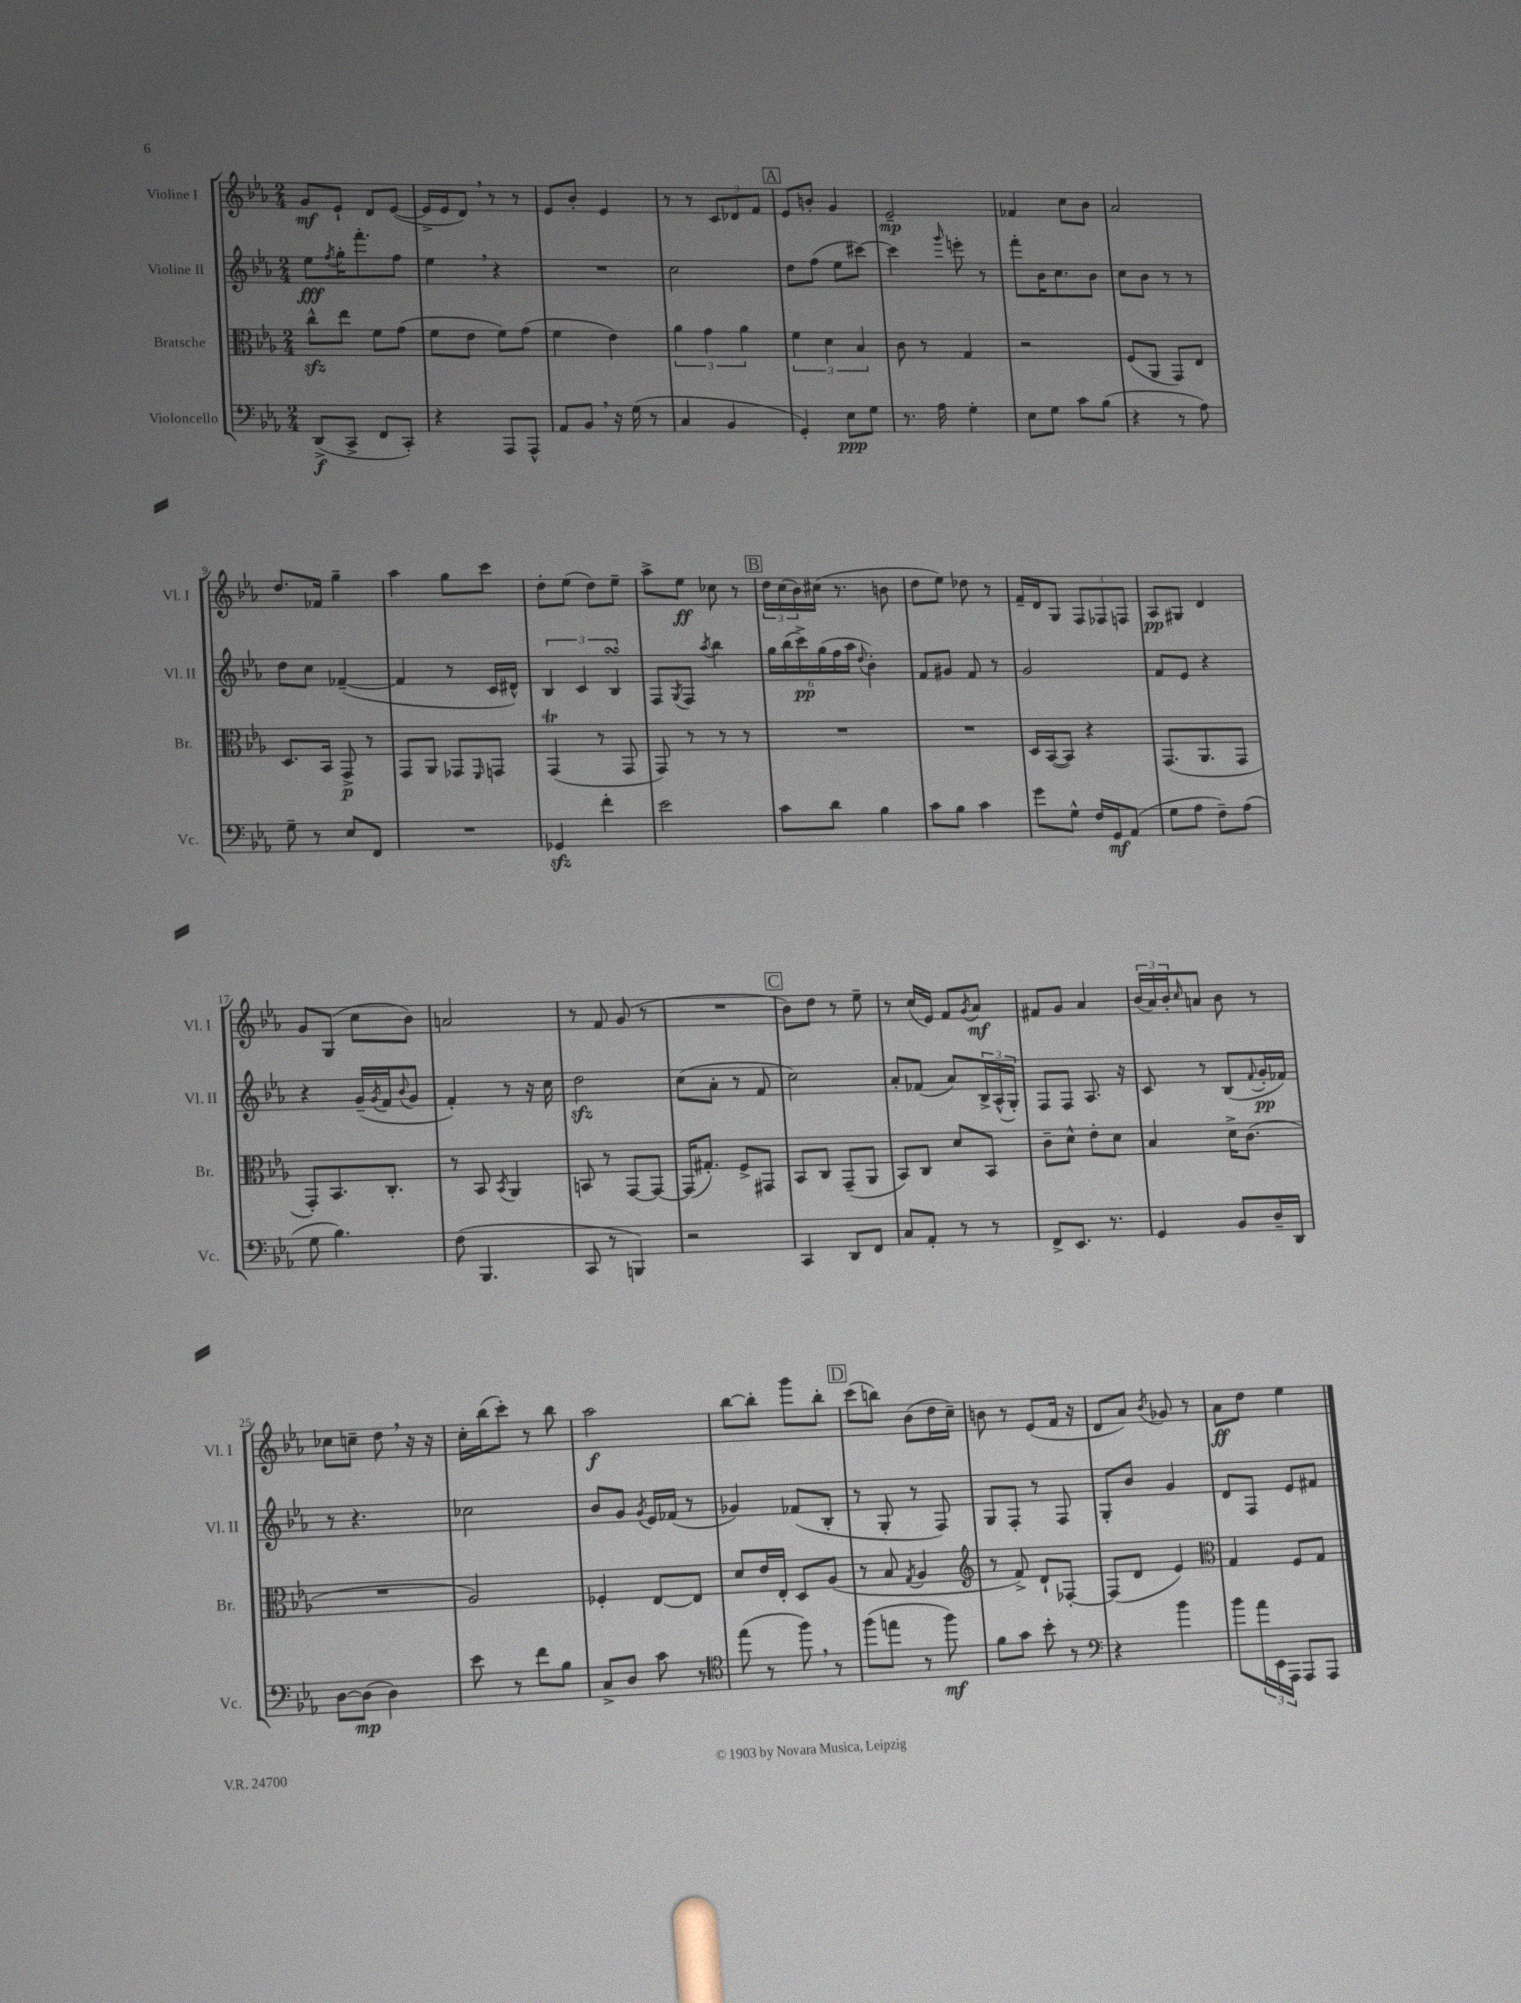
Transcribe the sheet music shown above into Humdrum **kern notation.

**kern	**kern	**kern	**kern
*staff4	*staff3	*staff2	*staff1
*clefF4	*clefC3	*clefG2	*clefG2
*k[b-e-a-]	*k[b-e-a-]	*k[b-e-a-]	*k[b-e-a-]
*M2/4	*M2/4	*M2/4	*M2/4
(8DD^	8cc^^	8ee-	8g
.	.	8qff	.
8CC^	8ee-	16gg'	8e-`
.	.	8.fff'	.
8FF	8f	.	8d
8CC')	(8g	8ff	([8e-
=	=	=	=
4r	8f	4ee-	16e-^]
.	.	.	16e-
.	8e-	.	8d)
8AAA-	8f)	4r	8r
8AAA-^^	(8g	.	8r
=	=	=	=
8AA-	4f	2r	8e-
8BB-	.	.	8b-'
16r	4e-)	.	4e-
(16G	.	.	.
8r	.	.	.
=	=	=	=
4C	6a-	2cc	8r
.	.	.	8r
.	6g	.	.
4BB-	.	.	12c
.	6a-	.	12d-
.	.	.	12f
=	=	=	=
4GG')	6f	8dd	8e-
.	.	(8ff	8b'
.	6d	.	.
8E-	.	8ee-	4g
.	6B-	.	.
8G	.	[8ccc#)	.
=	=	=	=
8.r	8c	4ccc#]	2e-~
.	8r	.	.
16A-	.	.	.
.	.	16qqggg	.
4G'	4G	8eee'	.
.	.	8r	.
=	=	=	=
8E-	2r	8fff'	4f-
8G	.	16b-	.
.	.	8.cc	.
8c	.	.	8cc
(8B-	.	8b-	8b-
=	=	=	=
4r	(8F	8cc	2a-
.	8AA-	8b-	.
8r	8GG)	8r	.
8A-)	8E-	8r	.
=	=	=	=
8G~	8.D	8dd	8.dd
8r	.	8cc	.
.	16BB-	.	16f-
8E-	8GG^	([4f-~	4gg~
8FF	8r	.	.
=	=	=	=
2r	8GG	4f-]	4aa-
.	8AA-	.	.
.	8GG-	8r	8gg
.	16qqFF	.	.
.	8GG	16c	8ccc
.	.	16d#^^)	.
=	=	=	=
4GG-	(4GG	6B-	8dd'
.	.	.	(8ee-
.	.	6c	.
4f'	8r	.	8dd)
.	.	6B-	.
.	8GG	.	8ee-~
=	=	=	=
2e-	8GG)	8F	8aa-^
.	.	8qG	.
.	8r	8F	8ee-
.	.	8qaa-	.
.	8r	4bb-	8cc-
.	8r	.	8r
=	=	=	=
8c	2r	24gg	24dd
.	.	(24bb-	(24cc
.	.	24ccc^)	24b-)
8d	.	(24gg	(16cc#
.	.	24ff	.
.	.	.	8.r
.	.	24aa-	.
.	.	8qqdd	.
4B-	.	4b-')	.
.	.	.	8b
=	=	=	=
8c	2r	8f	8dd
8B-	.	8g#	8ee-)
4c	.	8f	8dd-
.	.	8r	8r
=	=	=	=
8g	16D	2g	16f~
.	([16BB-	.	16d
8G^^	8BB-])	.	8G
16F	4r	.	12F
16GG	.	.	.
.	.	.	12F-
(8AA-	.	.	.
.	.	.	12F
=	=	=	=
8G	(8.GG	8f	8A-
8A-	.	8e-	8G#
.	8.AA-	.	.
8F~)	.	4r	4d
(8A-	8GG	.	.
=	=	=	=
8G	8GG')	4r	8g
4.B-)	8.BB-	.	(8G
.	.	(16g~	8cc
.	.	8qg	.
.	8.C'	16f	.
.	.	8qqb-	.
.	.	8g	8b-)
=	=	=	=
(8F	8r	4f')	2a
4.BBB-	8BB-	.	.
.	8qBB-	.	.
.	4AA-	8r	.
.	.	16r	.
.	.	16cc	.
=	=	=	=
8CC	8BB	2dd	8r
8r	8r	.	8f
4BBB)	[8GG	.	(8g
.	8GG_	.	8r
=	=	=	=
2r	(16GG]	(8cc	2r
.	8.G#')	.	.
.	.	8a-'	.
.	8F^	8r	.
.	8GG#	8f	.
=	=	=	=
4CC	8BB-	2cc)	8b-)
.	8C	.	8dd
8DD	(8GG~	.	8r
8FF	8AA-	.	8ee-~
=	=	=	=
8C	8BB-)	8a-'	8r
8AA-'	8C	(8f-	(16cc
.	.	.	16e-)
8r	8d	8a-)	8f
.	.	.	8qg
8r	8BB-	24B-^	8a-
.	.	(24A-^^	.
.	.	24G')	.
=	=	=	=
8FF^	8c~	8F	8f#
8.EE-	8d^^	8F	8g
.	8e-'	8.A-	4a-
8.r	.	.	.
.	8d	.	.
.	.	16r	.
=	=	=	=
4GG	4B-	8c	(24b-
.	.	.	24a-)
.	.	.	24b-'
.	.	.	16qqcc
.	.	8r	8a
8BB-	16d^	(8B-	8b-
.	(8.c	.	.
.	.	8qqf	.
16D~	.	16g'	8r
16DD	.	16f-)	.
=	=	=	=
[8D	2r	8r	8cc-
(8D]	.	4.r	8cc~
4D)	.	.	8dd
.	.	.	16r
.	.	.	16r
=	=	=	=
8e-	2A-)	2cc-	16cc'
.	.	.	(16bb-
8r	.	.	8ccc')
8f	.	.	8r
8B-	.	.	8bb-
=	=	=	=
8C^	4F-'	8b-	2aa-
8D	.	8g	.
.	.	8qg	.
8c	[8E-	16e-	.
.	.	(16f-	.
8r	8E-]	8r	.
=	=	=	=
*clefC4	*	*	*
(8ee-	8d	4g-)	[8bb-
8r	16e-	.	8bb-']
.	16E-'	.	.
8ff)	8D	(8f-	8ggg
8r	(8A-	8B-'	8bb-'
=	=	=	=
(8ff	8r	8r	(8ccc
8ee	8B-	8G'	8bb)
.	8qG	.	.
8r	4A-	8r	(8b-
8ff)	.	8F)	16dd
.	.	.	16cc~)
=	=	=	=
*	*clefG2	*	*
8f	8r	8G	8b
8g	8f^)	8F'	8r
8b-'	8d`	8r	(8e-
8r	[8F-'	8F	16f
.	.	.	16r
=	=	=	=
*clefF4	*	*	*
4r	(8F-]	8G'	8d
.	8d	8b-	8a-)
.	.	.	8qb-
4b-	4e-)	4g	8g-
.	.	.	8r
=	=	=	=
*	*clefC3	*	*
8b-	4G	8d	8a-
24a-	.	8F	8dd
24EE-	.	.	.
24AAA-	.	.	.
8AAA-	8F	8e-	4ee-
8AAA-	8G	8f#	.
==	==	==	==
*-	*-	*-	*-
